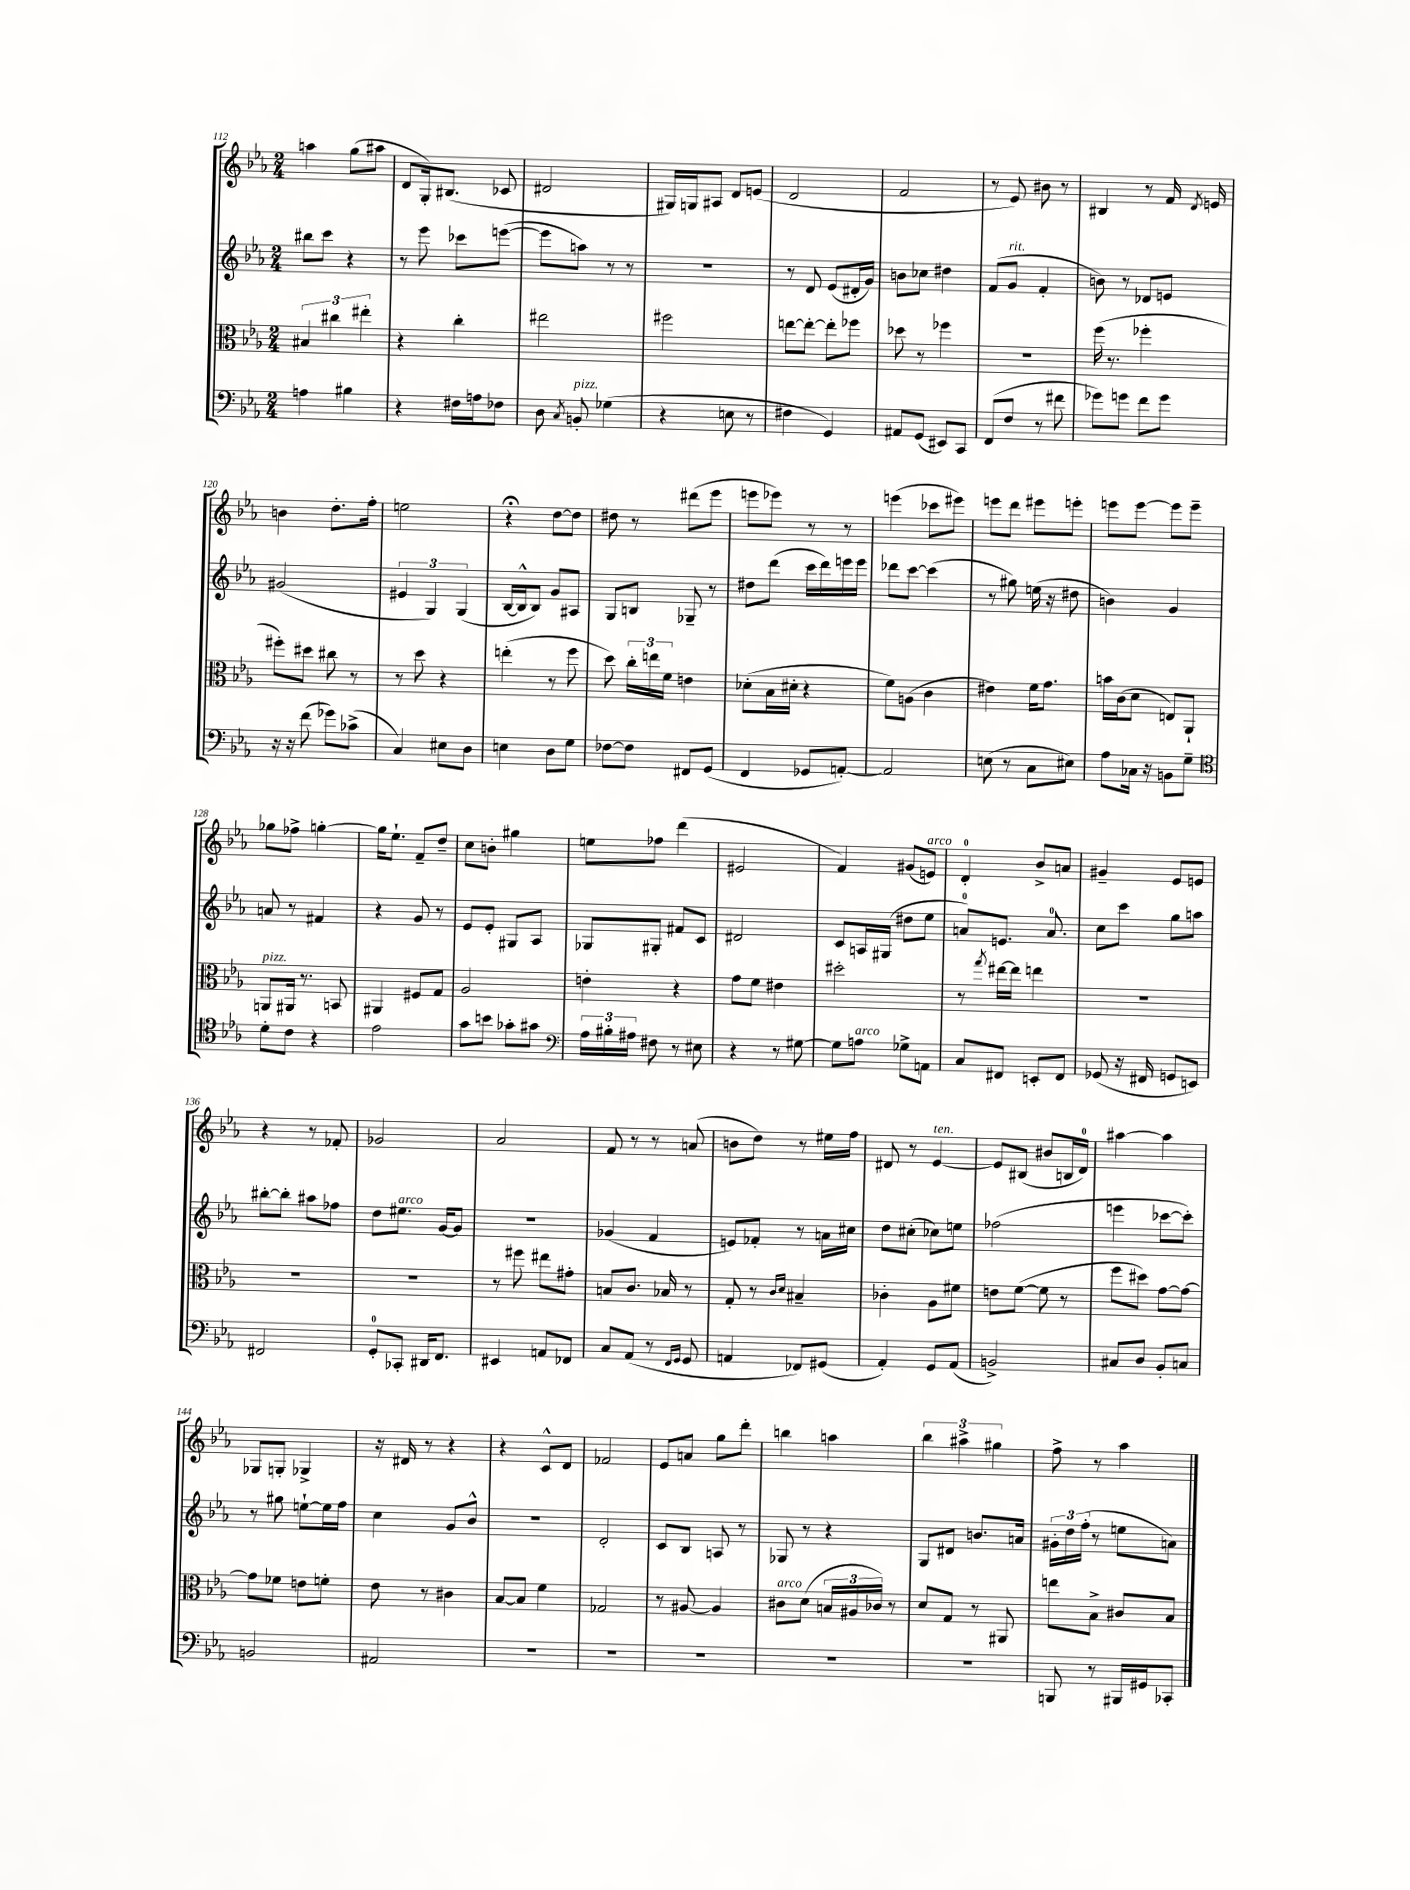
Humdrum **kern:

**kern	**kern	**kern	**kern
*staff4	*staff3	*staff2	*staff1
*clefF4	*clefC3	*clefG2	*clefG2
*k[b-e-a-]	*k[b-e-a-]	*k[b-e-a-]	*k[b-e-a-]
*M2/4	*M2/4	*M2/4	*M2/4
4A	6B#	8bb#	4aa
.	.	8ccc	.
.	6cc#	.	.
4B#	.	4r	(8gg
.	6ee#'	.	.
.	.	.	8aa#
=	=	=	=
4r	4r	8r	8d
.	.	8eee-	16G')
.	.	.	(8.B#
16F#	4cc'	8ccc-	.
16A	.	.	.
8F-	.	([8eee	8c-
=	=	=	=
8D	2ee#	8eee]	2d#
8qC	.	.	.
8BB'	.	8aa)	.
(4G-	.	8r	.
.	.	8r	.
=	=	=	=
4r	2ff#	2r	16G#)
.	.	.	16G
.	.	.	8A#
8E	.	.	8d
8r	.	.	(8e
=	=	=	=
4F#	[8ee	8r	2d
.	8ee'_	8d	.
4GG)	8ee']	(8e-	.
.	8ff-	16d#'	.
.	.	16g)	.
=	=	=	=
8AA#	8dd-	8b	2f
(8GG	8r	8cc-	.
8EE#)	4ff-	4dd#	.
8CC	.	.	.
=	=	=	=
(8FF	2r	(8f	8r
8F	.	8g	8e-)
8r	.	4f'	8b#
8f#	.	.	8r
=	=	=	=
8g-)	(16ff	8b)	4B#
.	8.r	.	.
8g	.	8r	.
8f	4ff-'	8d-	8r
8g	.	8e	16f
.	.	.	8qd
.	.	.	16e
=	=	=	=
16r	8ff#')	(2g#	4b
16r	.	.	.
(8f	8dd#	.	.
8g-)	8cc#	.	8.dd'
(8c-^	8r	.	.
.	.	.	16ff'
=	=	=	=
4C)	8r	6e#	2ee
.	8dd	.	.
.	.	6G)	.
8E#	4r	.	.
.	.	(6G	.
8D	.	.	.
=	=	=	=
4E	(4ee'	[16B-	4r;
.	.	16B-^^]	.
.	.	8B-)	.
8D	8r	8g	[8dd
8G	8ff	8A#	8dd]
=	=	=	=
[8F-	8dd)	8G	8dd#
8F-]	24cc'	8B	8r
.	24ee	.	.
.	24f	.	.
8FF#	4e	8G-~	(8ddd#
(8GG	.	8r	8eee-
=	=	=	=
4FF	(8d-'	8dd#	8eee
.	16B-	(8ddd	8eee-)
.	16d#'	.	.
8GG-	4r	16ccc	8r
.	.	16ddd)	.
[8AA')	.	16eee	8r
.	.	16eee	.
=	=	=	=
2AA]	8f)	8ddd-	(4eee
.	(8A	[8ccc	.
.	4c	(4ccc]	8ccc-
.	.	.	8eee#)
=	=	=	=
(8E	4e#)	8r	8eee
8r	.	8gg#)	8ddd
8C	16f	(16ee	8eee#
.	8.g	16r	.
8E#)	.	8dd#	8eee'
=	=	=	=
8A-	16b	4b)	8eee
.	(16c	.	.
16C-	8d	.	[8eee
16r	.	.	.
8BB	8E)	4g	8eee]
8G~	8AA-`	.	8eee~
=	=	=	=
*clefC4	*	*	*
8d'	8AA	8a	8gg-
8c	16AA#	8r	8ff-^
.	8.r	.	.
4r	.	4f#	[4gg'
.	8BB	.	.
=	=	=	=
2e-	4AA#	4r	16gg]
.	.	.	8.ee-`
.	8F#	8g	8f~
.	8G	8r	8dd~
=	=	=	=
8g	2A-	8e-	8cc
8b	.	8e-'	8b'
8g-'	.	8G#	4gg#
8g#	.	8A-	.
=	=	=	=
*clefF4	*	*	*
24A-	4e'	8G-	8ee
24B#'	.	.	.
24A#	.	.	.
8F#	.	8G#'	8ff-
8r	4r	8f#	(4ddd
8E#	.	8c	.
=	=	=	=
4r	8g	2d#	2e#
.	8f	.	.
8r	4e#	.	.
[8G#	.	.	.
=	=	=	=
8G#]	2dd#'	8c	4f)
8A	.	16A	.
.	.	(16G#	.
8G-^	.	8dd#	(8g#
8AA	.	8ee-	8e)
=	=	=	=
8C	8r	8a)	4d'
.	8qgg	.	.
8FF#	[16ee#	8.e	.
.	16ee#]	.	.
8EE'	4ee	.	8b-^
.	.	8.a	.
8FF#	.	.	8a
=	=	=	=
(8GG-	2r	8cc	4g#~
16r	.	8ccc	.
16FF#	.	.	.
8GG	.	8gg	8e-
8EE)	.	8aa	8e
=	=	=	=
2FF#	2r	[8bb#'	4r
.	.	8bb#']	.
.	.	8aa#	8r
.	.	8ff-	8f-'
=	=	=	=
8GG'	2r	8dd	2g-
8CC-'	.	8.ee#	.
16DD#	.	.	.
8.FF	.	[16g	.
.	.	8g]	.
=	=	=	=
4EE#	8r	2r	2a-
.	8ff#	.	.
8AA	8ee#	.	.
8FF-	8g#'	.	.
=	=	=	=
8C	8B	(4g-	8f
(8AA-	8.c	.	8r
8r	.	4f	8r
.	16B-	.	.
16qqFF	.	.	.
16qqGG	.	.	.
8GG	8r	.	(8a
=	=	=	=
4AA	8G'	8e)	8b
.	8r	8f-'	8dd)
.	16qqc	.	.
.	16qqd	.	.
8FF-)	4B#~	8r	8r
(8GG#	.	16a	16ee#
.	.	16cc#	16ff
=	=	=	=
4AA-')	4c-'	8dd	8d#
.	.	(8cc#'	8r
8GG	8A-	8cc-)	[4e-
(8AA-	8f#	8ee	.
=	=	=	=
2BB^)	8e	(2ff-	8e-]
.	([8f	.	(8B#
.	8f]	.	8b#
.	8r	.	16B
.	.	.	16d)
=	=	=	=
8C#	8ff	4eee	[4aa#
8D	8dd#)	.	.
8BB-'	[8g	[8ccc-	4aa#]
8C	8g_	8ccc-'])	.
=	=	=	=
2BB	8g]	8r	8G-
.	8f-	8gg#	8G'
.	8e	[8ee`	4G-^
.	8f'	16ee]	.
.	.	16ff	.
=	=	=	=
2AA#	8e-	4cc	16r
.	.	.	16d#
.	8r	.	8r
.	4c#	8g	4r
.	.	8b-^^	.
=	=	=	=
2r	[8B-	2r	4r
.	8B-]	.	.
.	4f	.	8c^^
.	.	.	8d
=	=	=	=
2r	2G-	2d'	2f-
=	=	=	=
2r	8r	8c	8e-
.	[8A#	8B-	8a
.	4A#]	8A	8gg
.	.	8r	8ddd'
=	=	=	=
2r	8c#	8G-	4bb
.	(8d	8r	.
.	24B	4r	4aa
.	24A#	.	.
.	24c-)	.	.
.	8r	.	.
=	=	=	=
2r	8d	8G	6bb-
.	8G	8d#	.
.	.	.	6aa#^
.	8r	8.b	.
.	.	.	6gg#
.	8AA#	.	.
.	.	16a	.
=	=	=	=
8BBB	8ee	24g#'	8ff^
.	.	24dd	.
.	.	(24ff'	.
8r	8B-^	8r	8r
16BBB#	8c#	8ee	4aa-
16GG#	.	.	.
8CC-'	8B-	8a)	.
==	==	==	==
*-	*-	*-	*-
